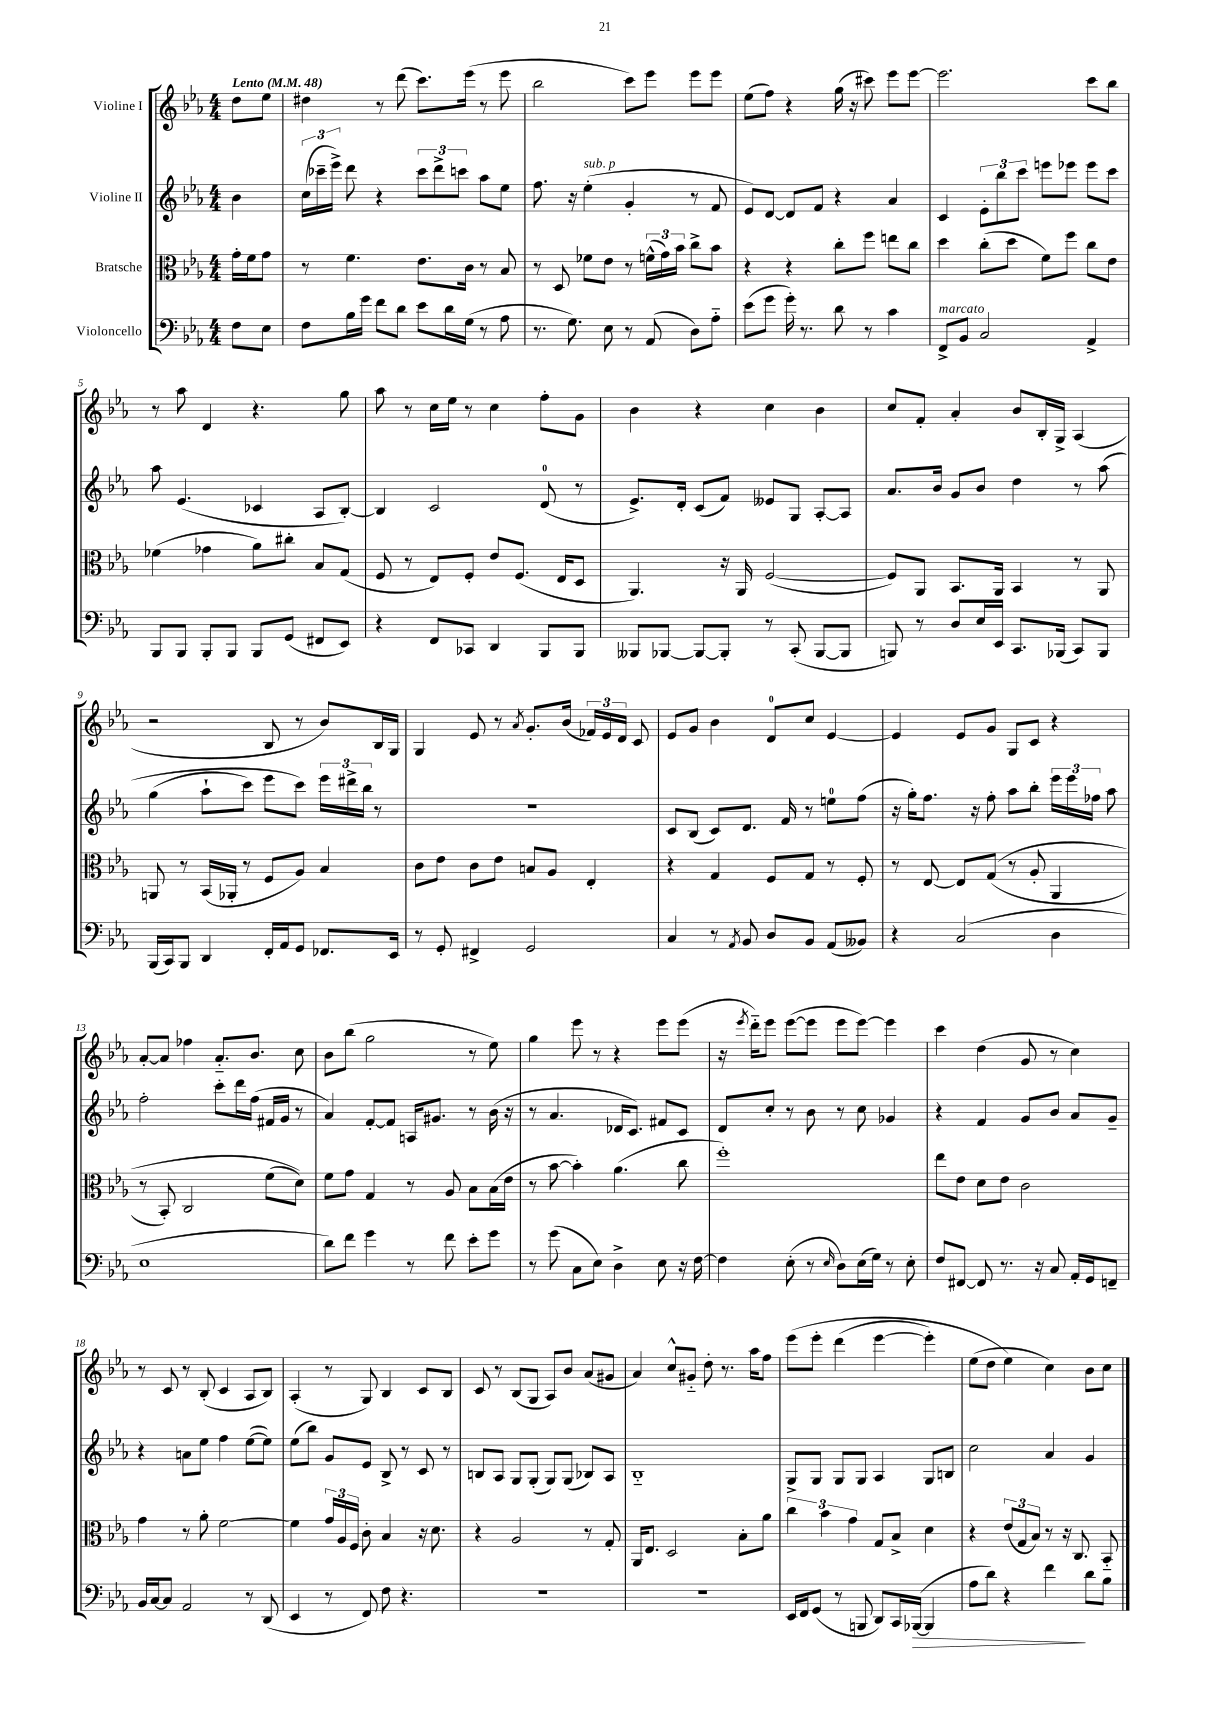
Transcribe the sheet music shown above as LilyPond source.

<<
\new StaffGroup <<
\new Staff = "s0" \with { instrumentName = "Violine I" } {
    \clef treble \key ees \major \numericTimeSignature \time 4/4 \partial 4 \tempo "Lento" 4 = 48
    \autoBeamOff d''8[ ees''8] |
    dis''4 r8 d'''8( c'''8.[) ees'''16]( r8 ees'''8 |
    bes''2 c'''8[) ees'''8] ees'''8[ ees'''8] |
    ees''8[( f''8]) r4 g''16( r16 cis'''8) ees'''8[ ees'''8]~ |
    ees'''2. c'''8[ bes''8] |
    r8 aes''8 d'4 r4. g''8 |
    aes''8 r8 c''16[ ees''16] r8 c''4 f''8[-. g'8] |
    bes'4 r4 c''4 bes'4 |
    c''8[ f'8]-. aes'4-. bes'8[ bes16-. g16]-> aes4( |
    r2 bes8 r8 bes'8[) bes16 g16] |
    g4 ees'8 r8 \acciaccatura { aes'8 } g'8.[-. bes'16]( \tuplet 3/2 { fes'16[) ees'16 d'16] } c'8 |
    ees'8[ g'8] bes'4 d'8[-0 c''8] ees'4~ |
    ees'4 ees'8[ g'8] g8[ c'8] r4 |
    aes'8[~-. aes'8] fes''4 aes'8.[-_ bes'8.] c''8 |
    bes'8[ bes''8]( g''2 r8 ees''8) |
    g''4 ees'''8 r8 r4 ees'''8[ ees'''8]( |
    r16 \acciaccatura { ees'''8 } d'''16[-_) ees'''8] ees'''8[~( ees'''8] ees'''8[ ees'''8]~) ees'''4 |
    c'''4 d''4( g'8 r8 c''4) |
    r8 c'8 r8 bes8-.( c'4 aes8[ bes8]) |
    aes4-.( r8 g8) bes4 c'8[ bes8] |
    c'8 r8 bes8[( g8] aes8[) bes'8] aes'8[( gis'8] |
    aes'4) c''8[-^ gis'8]-_ d''8-. r8. aes''16[ f''8] |
    ees'''8[\( ees'''8]-. d'''4( ees'''4~ ees'''4-.) |
    ees''8[( d''8] ees''4\) c''4) bes'8[ c''8] \bar "|." |
}
\new Staff = "s1" \with { instrumentName = "Violine II" } {
    \clef treble \key ees \major \numericTimeSignature \time 4/4 \partial 4
    \autoBeamOff bes'4 |
    \tuplet 3/2 { c''16[( ces'''16-- ees'''16]->) } d'''8 r4 \tuplet 3/2 { ces'''8[ d'''8-> c'''8] } aes''8[ ees''8] |
    f''8. r16 ees''4-.^\markup { \italic "sub. p" }( g'4-. r8 f'8 |
    ees'8[) d'8]~ d'8[ f'8] r4 aes'4 |
    c'4 \tuplet 3/2 { ees'8[-. bes''8 c'''8] } e'''8[ ees'''8] ees'''8[ c'''8] |
    aes''8 ees'4.( ces'4 aes8[ bes8]~-.) |
    bes4 c'2 d'8-0( r8 |
    ees'8.[->) d'16]-. c'8[( f'8]) eeses'8[ g8] aes8[~-. aes8] |
    aes'8.[ bes'16] g'8[ bes'8] d''4 r8 aes''8\( |
    g''4( aes''8[-! c'''8]) ees'''8[ c'''8]\) \tuplet 3/2 { ees'''16[ dis'''16-> bes''16] } r8 |
    R1 |
    c'8[ bes8]( c'8[) d'8.] f'16 r8 e''8[-0 f''8]( |
    r16 g''16[-.) f''8.] r16 f''8-. aes''8[ bes''8]-. \tuplet 3/2 { ees'''16[ ees'''16 fes''16] } aes''8 |
    f''2-. c'''8[-. d'''16 f''16]( fis'16[ g'16] r8 |
    aes'4) f'8[~-. f'8] a16[ gis'8.] r8 bes'16( r16 |
    r8 aes'4. des'16[ c'8.]) fis'8[ c'8] |
    d'8[ c''8]-. r8 bes'8 r8 c''8 ges'4 |
    r4 f'4 g'8[ bes'8] aes'8[ g'8]-- |
    r4 a'8[ ees''8] f''4 ees''8[~( ees''8]) |
    ees''8[( bes''8]) g'8[ ees'8] bes8-> r8 c'8 r8 |
    b8[ aes8] g8[ g8]-.( g8[) g8]( bes8[) aes8] |
    bes1-_ |
    g8[-> g8] g8[ g8] aes4 g8[ b8] |
    c''2 aes'4 g'4 \bar "|." |
}
\new Staff = "s2" \with { instrumentName = "Bratsche" } {
    \clef alto \key ees \major \numericTimeSignature \time 4/4 \partial 4
    \autoBeamOff g'16[-. f'16 g'8] |
    r8 f'4. ees'8.[ c'16] r8 bes8 |
    r8 d8 fes'8[ ees'8] r8 \tuplet 3/2 { f'16[-^( g'16) bes'16] } c''8[-> bes'8] |
    r4 r4 c''8[-. f''8] e''8[ c''8] |
    d''4 c''8[-.( d''8] f'8[) f''8] c''8[ ees'8] |
    fes'4( ges'4 aes'8[) cis''8]-. bes8[ g8]( |
    f8 r8 ees8[) f8]-. ees'8[ f8.]( ees16[ d8] |
    aes,4.) r16 aes,16 f2~( |
    f8[) aes,8] bes,8.[ aes,16] bes,4 r8 aes,8 |
    a,8 r8 bes,16[( aes,16]-. r8 f8[ aes8]) bes4 |
    c'8[ ees'8] c'8[ ees'8] b8[ aes8] ees4-. |
    r4 g4 f8[ g8] r8 f8-. |
    r8 ees8~ ees8[ g8](\( r8 aes8-. aes,4 |
    r8 bes,8-.) c2 f'8[( d'8])\) |
    f'8[ g'8] g4 r8 aes8 bes8[ bes16( ees'16] |
    r8 bes'8~ bes'4-.) aes'4.( c''8 |
    f''1-.) |
    ees''8[ ees'8] d'8[ ees'8] c'2 |
    g'4 r8 aes'8-. f'2~ |
    f'4 \tuplet 3/2 { g'16[ aes16 f16] } c'8-. bes4 r16 d'8. |
    r4 aes2 r8 g8-. |
    aes,16[ ees8.] d2 bes8[-. aes'8] |
    \tuplet 3/2 { c''4 bes'4 g'4 } g8[ bes8]-> d'4 |
    r4 \tuplet 3/2 { ees'8[( g8 bes8]) } r8 r16 c8. bes,8-_ \bar "|." |
}
\new Staff = "s3" \with { instrumentName = "Violoncello" } {
    \clef bass \key ees \major \numericTimeSignature \time 4/4 \partial 4
    \autoBeamOff f8[ ees8] |
    f8[ bes16 g'16] f'8[ d'8] ees'8[ d'16 g16]( r8 aes8 |
    r8. g8.) ees8 r8 aes,8( d8[) aes8]-_ |
    ees'8[( g'8] g'16-.) r8. d'8 r8 c'4 |
    f,8[->^\markup { \italic "marcato" } bes,8] c2 aes,4-> |
    bes,,8[ bes,,8] bes,,8[-. bes,,8] bes,,8[ g,8]( fis,8[ ees,8]) |
    r4 f,8[ ces,8] d,4 bes,,8[ bes,,8] |
    beses,,8[ bes,,8]~ bes,,8[~ bes,,8]-. r8 c,8-.( bes,,8[~ bes,,8] |
    b,,8) r8 d8[ ees16 ees,16] c,8.[ bes,,16]( c,8[) bes,,8] |
    bes,,16[( c,16) bes,,8] d,4 f,16[-. aes,16 g,8] fes,8.[ ees,16] |
    r8 g,8-. fis,4-> g,2 |
    c4 r8 \acciaccatura { aes,8 } bes,8 d8[ bes,8] aes,8[( beses,8]) |
    r4 c2( d4 |
    ees1 |
    d'8[) f'8] g'4 r8 f'8 ees'8[-. g'8] |
    r8 g'8( c8[ ees8]) d4-> ees8 r16 f16~ |
    f4 ees8-.( r8 \grace { ees16 } d8[) ees16( g16]) r8 ees8-. |
    f8[ fis,8]~ fis,8 r8. r16 c8 aes,16[-. g,16 f,8]-- |
    bes,16[ c16~ c8] aes,2 r8 d,8( |
    ees,4 r8 f,8) f8 r4. |
    R1 |
    R1 |
    ees,16[ f,16 g,8]( r8 b,,8 d,8[) c,16 bes,,16]~\>( bes,,4 |
    aes8[ d'8]) r4 f'4\! d'8[ bes8] \bar "|." |
}
>>
>>
